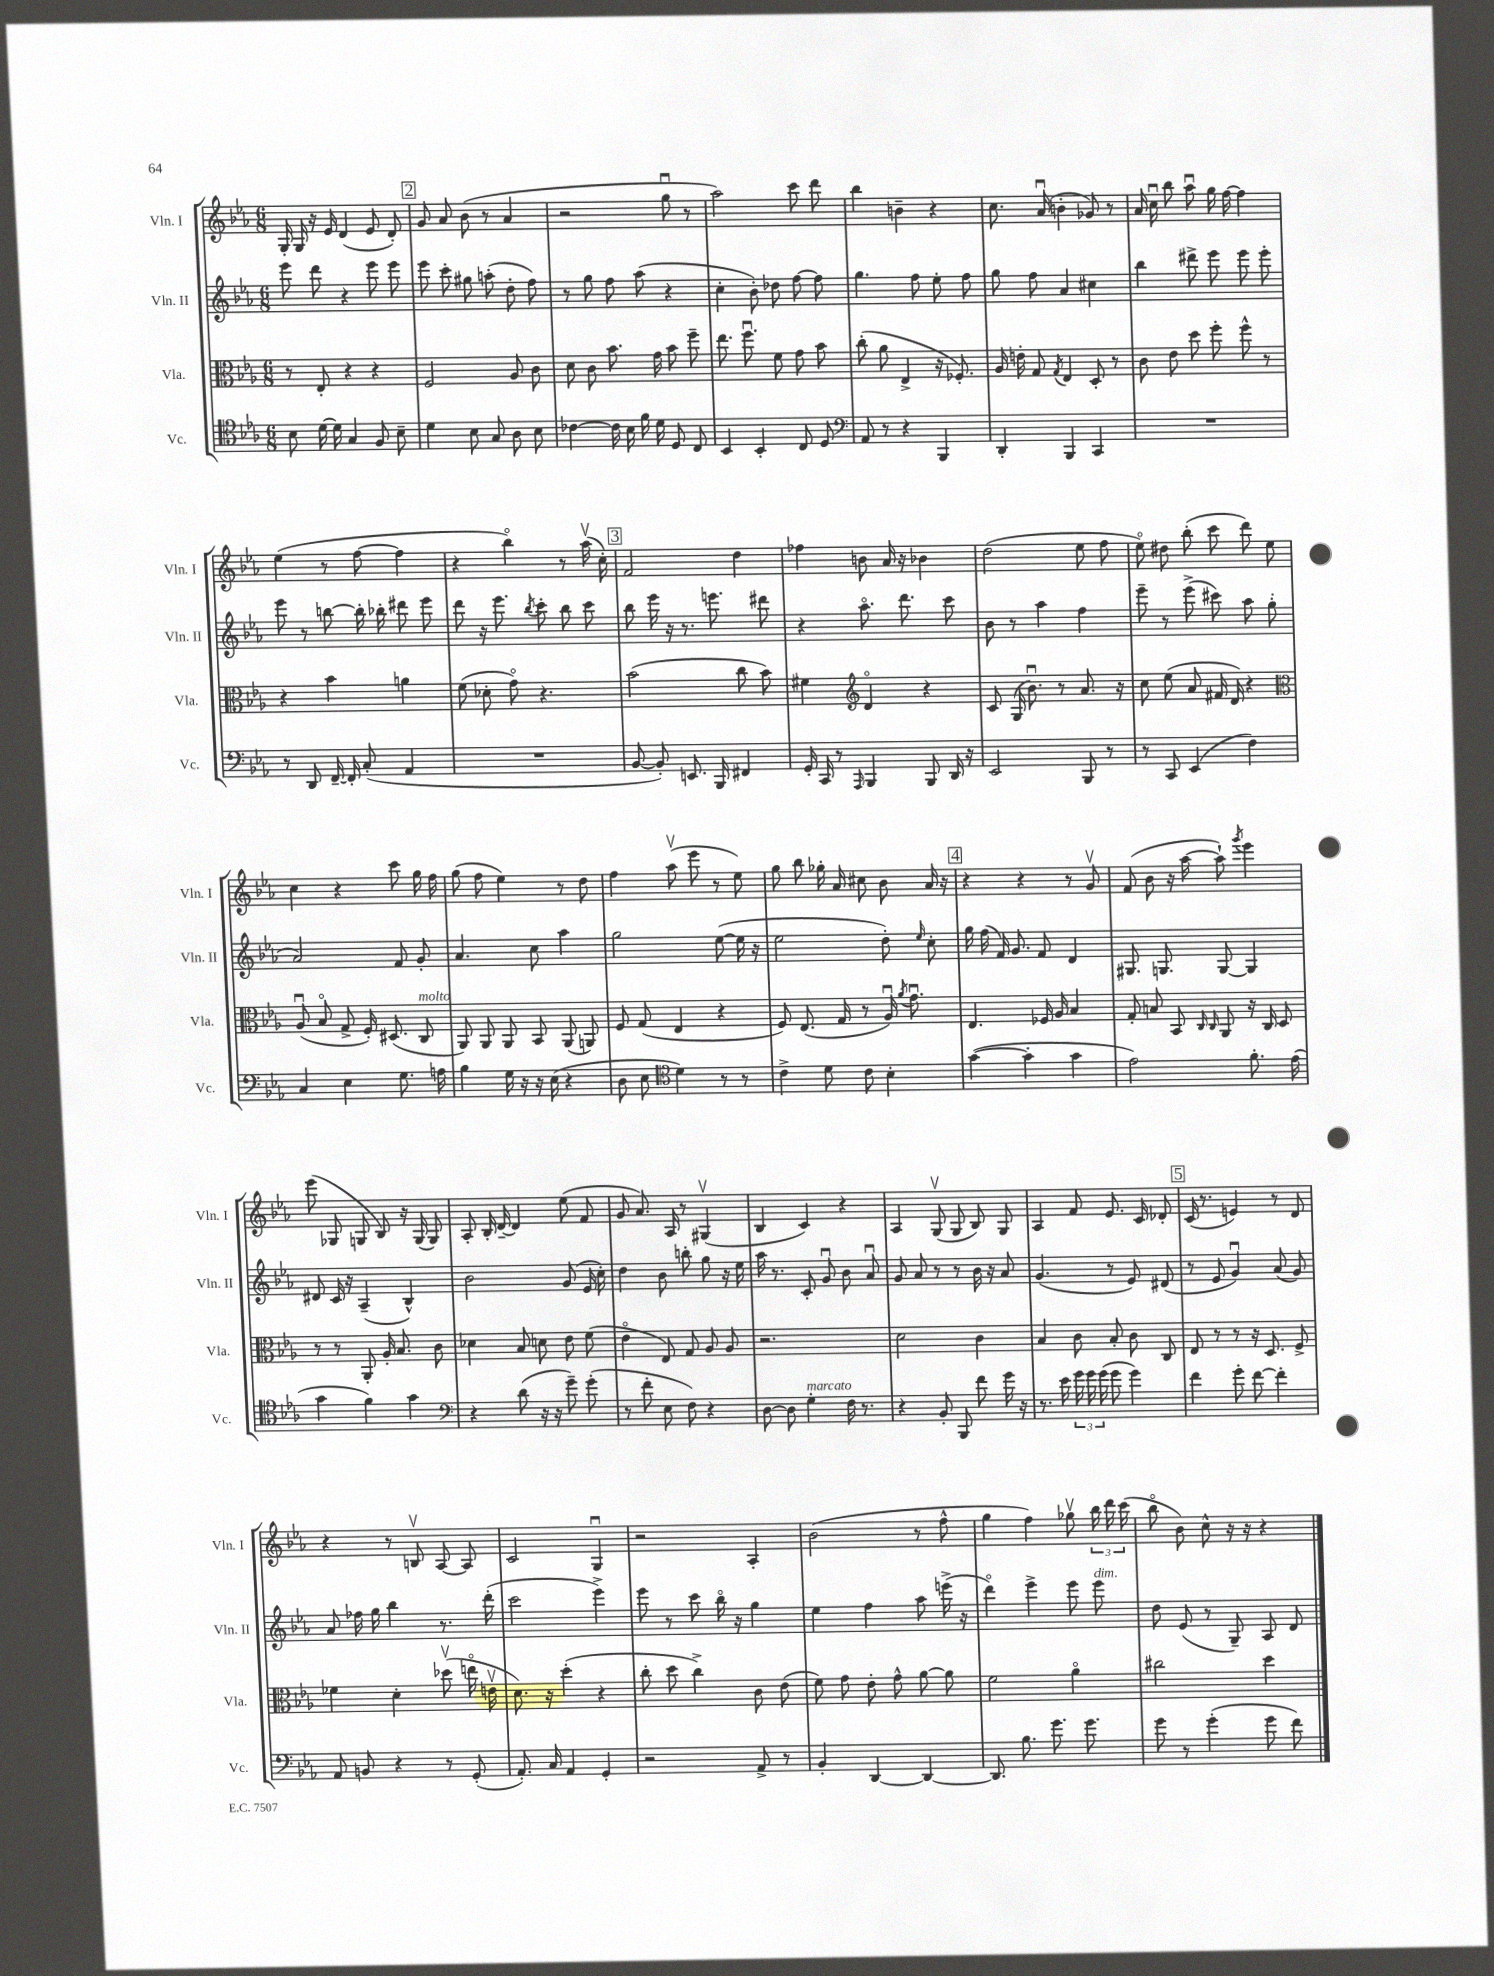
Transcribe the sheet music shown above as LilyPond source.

<<
\new StaffGroup <<
\new Staff = "s0" \with { instrumentName = "Vln. I" shortInstrumentName = "Vln. I" } {
    \clef treble \key ees \major \numericTimeSignature \time 6/8
    \autoBeamOff g16-. g16 r16 ees'16 d'4( ees'8 d'8-.) |
    \mark \markup { \box "2" } g'8 aes'8 bes'8( r8 aes'4 |
    r2 g''8\downbow r8 |
    aes''2) c'''8 d'''8 |
    bes''4 b'4-- r4 |
    c''8. aes'16\downbow( b'4-. ges'8) r8 |
    aes'16 c''16\downbow bes''8 aes''8\downbow g''16 f''16~ f''4 |
    ees''4( r8 f''8~ f''4 |
    r4 bes''4\flageolet) r8 aes''16\upbow( c''16-.) |
    \mark \markup { \box "3" } f'2 d''4 |
    fes''4 b'8 aes'16 r16 bes'4 |
    d''2( ees''8 f''8 |
    ees''8\flageolet) dis''8 bes''8-.( c'''8 d'''8) ees''8 |
    c''4 r4 c'''8 g''16 f''16 |
    g''8( f''8 ees''4) r8 d''8 |
    f''4 aes''8\upbow( ees'''8 r8 ees''8) |
    g''8 bes''8 ges''16-. aes'16 cis''8 bes'8 aes'16 r16 |
    \mark \markup { \box "4" } r4 r4 r8 g'8\upbow |
    f'8( bes'8 r16 aes''16~ aes''8-!) \acciaccatura { g'''8 } ees'''4 |
    ees'''8( ges8 g8 bes8) r16 g16( g8) |
    aes8-. bes16-. d'16~-- d'4 ees''8( f'8 |
    g'8 aes'8.) aes16 r8 gis4\upbow( |
    bes4 c'4) r4 |
    aes4 g8\upbow( g8 bes8) g8 |
    aes4 f'8 ees'8. c'16 des'8-. |
    \mark \markup { \box "5" } c'16( r8. e'4) r8 d'8 |
    r4 r8 b8\upbow aes8~ aes8 |
    c'2 g4\downbow |
    r2 aes4-. |
    bes'2( r8 f''8-^ |
    g''4 f''4) ges''8\upbow \tuplet 3/2 { bes''16 d'''16 c'''16( } |
    bes''8\flageolet bes'8) c''8-^ r16 r16 r4 \bar "|." |
}
\new Staff = "s1" \with { instrumentName = "Vln. II" shortInstrumentName = "Vln. II" } {
    \clef treble \key ees \major \numericTimeSignature \time 6/8
    \autoBeamOff ees'''8 d'''8 r4 ees'''8 ees'''8 |
    \mark \markup { \box "2" } ees'''8 c'''8-. gis''8 a''8-.( d''8-. f''8) |
    r8 g''8 f''8 aes''8( r4 |
    c''4-. bes'8-.) des''8 f''8~ f''8 |
    g''4. f''8 ees''8-. f''8 |
    g''8 f''8 aes'4 cis''4 |
    bes''4 dis'''8-> ees'''8 ees'''8 ees'''8-. |
    ees'''8 r8 b''8~ b''16-. bes''16-. dis'''8 ees'''8 |
    d'''8 r16 ees'''8. \acciaccatura { bes''8 } c'''8-. bes''8 c'''8 |
    \mark \markup { \box "3" } bes''8 ees'''16 r16 r8. e'''8. dis'''8 |
    r4 aes''8.\flageolet d'''8. c'''8 |
    bes'8 r8 aes''4 f''4 |
    ees'''8-- r8 ees'''8->( cis'''8) aes''8 g''8-.( |
    aes'2) f'8 g'8-. |
    aes'4. c''8 aes''4 |
    g''2 ees''8~( ees''16 r16 |
    ees''2 d''8-.) \grace { ees''16 } c''8-. |
    \mark \markup { \box "4" } g''16 f''16( f'16) g'8. f'8 d'4 |
    gis8. g8. g8~ g4 |
    dis'8 c'16 r16 aes4--( bes4-^) |
    bes'2 g'8( ees'16 c''16-.) |
    d''4 bes'8 b''8-. g''8 r16 ees''16 |
    aes''16 r8. c'8-. g'8\downbow bes'8 aes'8\downbow |
    g'8 aes'8 r8 r8 bes'16 r16 aes'8 |
    g'4.( r8 ees'8) dis'8( |
    \mark \markup { \box "5" } r8 ees'8 g'4\downbow) aes'8( g'8) |
    aes'8 fes''16 g''16 bes''4 r8. d'''16-.( |
    c'''2 ees'''4->) |
    ees'''8 r8 c'''8 bes''16\flageolet r16 g''4 |
    ees''4 f''4 aes''8 e'''16->( r16 |
    d'''4\flageolet) ees'''4-> ees'''8 ees'''8^\markup { \italic "dim." } |
    d''8 ees'8( r8 g8--) aes8 d'8 \bar "|." |
}
\new Staff = "s2" \with { instrumentName = "Vla." shortInstrumentName = "Vla." } {
    \clef alto \key ees \major \numericTimeSignature \time 6/8
    \autoBeamOff r8 ees8-. r4 r4 |
    \mark \markup { \box "2" } f2 aes8 c'8 |
    d'8 c'8 bes'8. g'16 bes'8 f''8-- |
    ees''8. f''8.\downbow f'8 g'8 bes'8 |
    c''8-.( aes'8 ees4-> r16 fes8.-.) |
    aes16 e'16-. g8 \acciaccatura { g8 } ees4 d8-. r8 |
    c'8 ees'8 d''8 f''8-. f''8-^ r8 |
    r4 bes'4 a'4 |
    f'8( des'8-. g'8\flageolet) r4. |
    \mark \markup { \box "3" } bes'2( c''8 bes'8) |
    fis'4 \clef treble d'4\flageolet r4 |
    c'8 g16( bes'8.\downbow) r8 aes'8. r16 |
    c''8 ees''8( aes'8 fis'16 d'16) r4 |
    \clef alto aes8\downbow( bes8\flageolet g8-> f16-.) dis8.( c8^\markup { \italic "molto" } |
    aes,8) aes,8 aes,8 bes,8 aes,8( a,8) |
    f8 g8( ees4 r4 |
    f8) ees8.( g16 r8 aes16\downbow) \acciaccatura { aes'8 } g'8.\downbow |
    \mark \markup { \box "4" } ees4. fes16 aes16 bes4 |
    g8-. b8 bes,8 \grace { c16 c16 } aes,8 r16 c16 d8 |
    r8 r8 aes,8-. aes16-. bes8. c'8 |
    des'4 bes8 d'8 ees'8 f'8( |
    ees'4\flageolet ees8) g8 aes8 aes8 |
    r2. |
    d'2 c'4 |
    bes4 c'8 bes8-. c'8 c8 |
    \mark \markup { \box "5" } ees8 r8 r8 r16 d8. f8-> |
    fes'4 d'4-. des''8\upbow( e''16\flageolet e'16\upbow |
    d'8.) r16 d''4-.( r4 |
    c''8-. d''8 c''4->) c'8 ees'8( |
    f'8) g'8 ees'8-. g'8-^ aes'8~ aes'8 |
    f'2 aes'4\flageolet |
    cis''2 d''4 \bar "|." |
}
\new Staff = "s3" \with { instrumentName = "Vc." shortInstrumentName = "Vc." } {
    \clef tenor \key ees \major \numericTimeSignature \time 6/8
    \autoBeamOff bes8 d'16~ d'16 g4 f8 bes8-- |
    \mark \markup { \box "2" } d'4 bes8 g8 aes8 bes8 |
    ces'4~ ces'16 bes16 f'16 d'16 d8 c8 |
    bes,4 bes,4-. c8 d8 |
    \clef bass aes,8 r8 r4 bes,,4 |
    d,4-. bes,,4 c,4 |
    R2. |
    r8 d,8 f,16~-- f,16-. c8-.( aes,4 |
    R2. |
    \mark \markup { \box "3" } bes,8~ bes,8-.) e,8. bes,,16 fis,4 |
    g,16-. c,16 r8 \grace { aes,,16 } bes,,4 bes,,8 d,16 r16 |
    ees,2 bes,,8 r8 |
    r8 c,8 ees,4( f4) |
    c4 ees4 g8. a16 |
    bes4 g16 r16 r16 ees16( r4 |
    d8 ees8 \clef tenor d'4) r8 r8 |
    c'4-> d'8 c'8 bes4-. |
    \mark \markup { \box "4" } g'4~( g'4-. g'4 |
    ees'2) f'8.-. ees'16( |
    g'4 f'4) g'4 |
    \clef bass r4 d'8( r16 r16 g'8--) g'8-.( |
    r8 f'8-. ees8 f8) r4 |
    d8~ d8 g4-.^\markup { \italic "marcato" } f16 r8. |
    r4 bes,8-. bes,,8 f'8 g'16 r16 |
    r8. ees'16 \tuplet 3/2 { g'16 g'16 g'16( } g'8 g'4) |
    \mark \markup { \box "5" } f'4 g'8-. f'8~ f'4-. |
    aes,8 b,8 r4 r8 g,8-.( |
    aes,8.-.) c16 aes,4 g,4-. |
    r2 aes,8-> r8 |
    bes,4-. d,4~ d,4~ |
    d,8. bes8. g'8. g'8. |
    g'8 r8 g'4-.( g'8 f'8) \bar "|." |
}
>>
>>
\layout { \context { \Score \remove "Bar_number_engraver" } }
